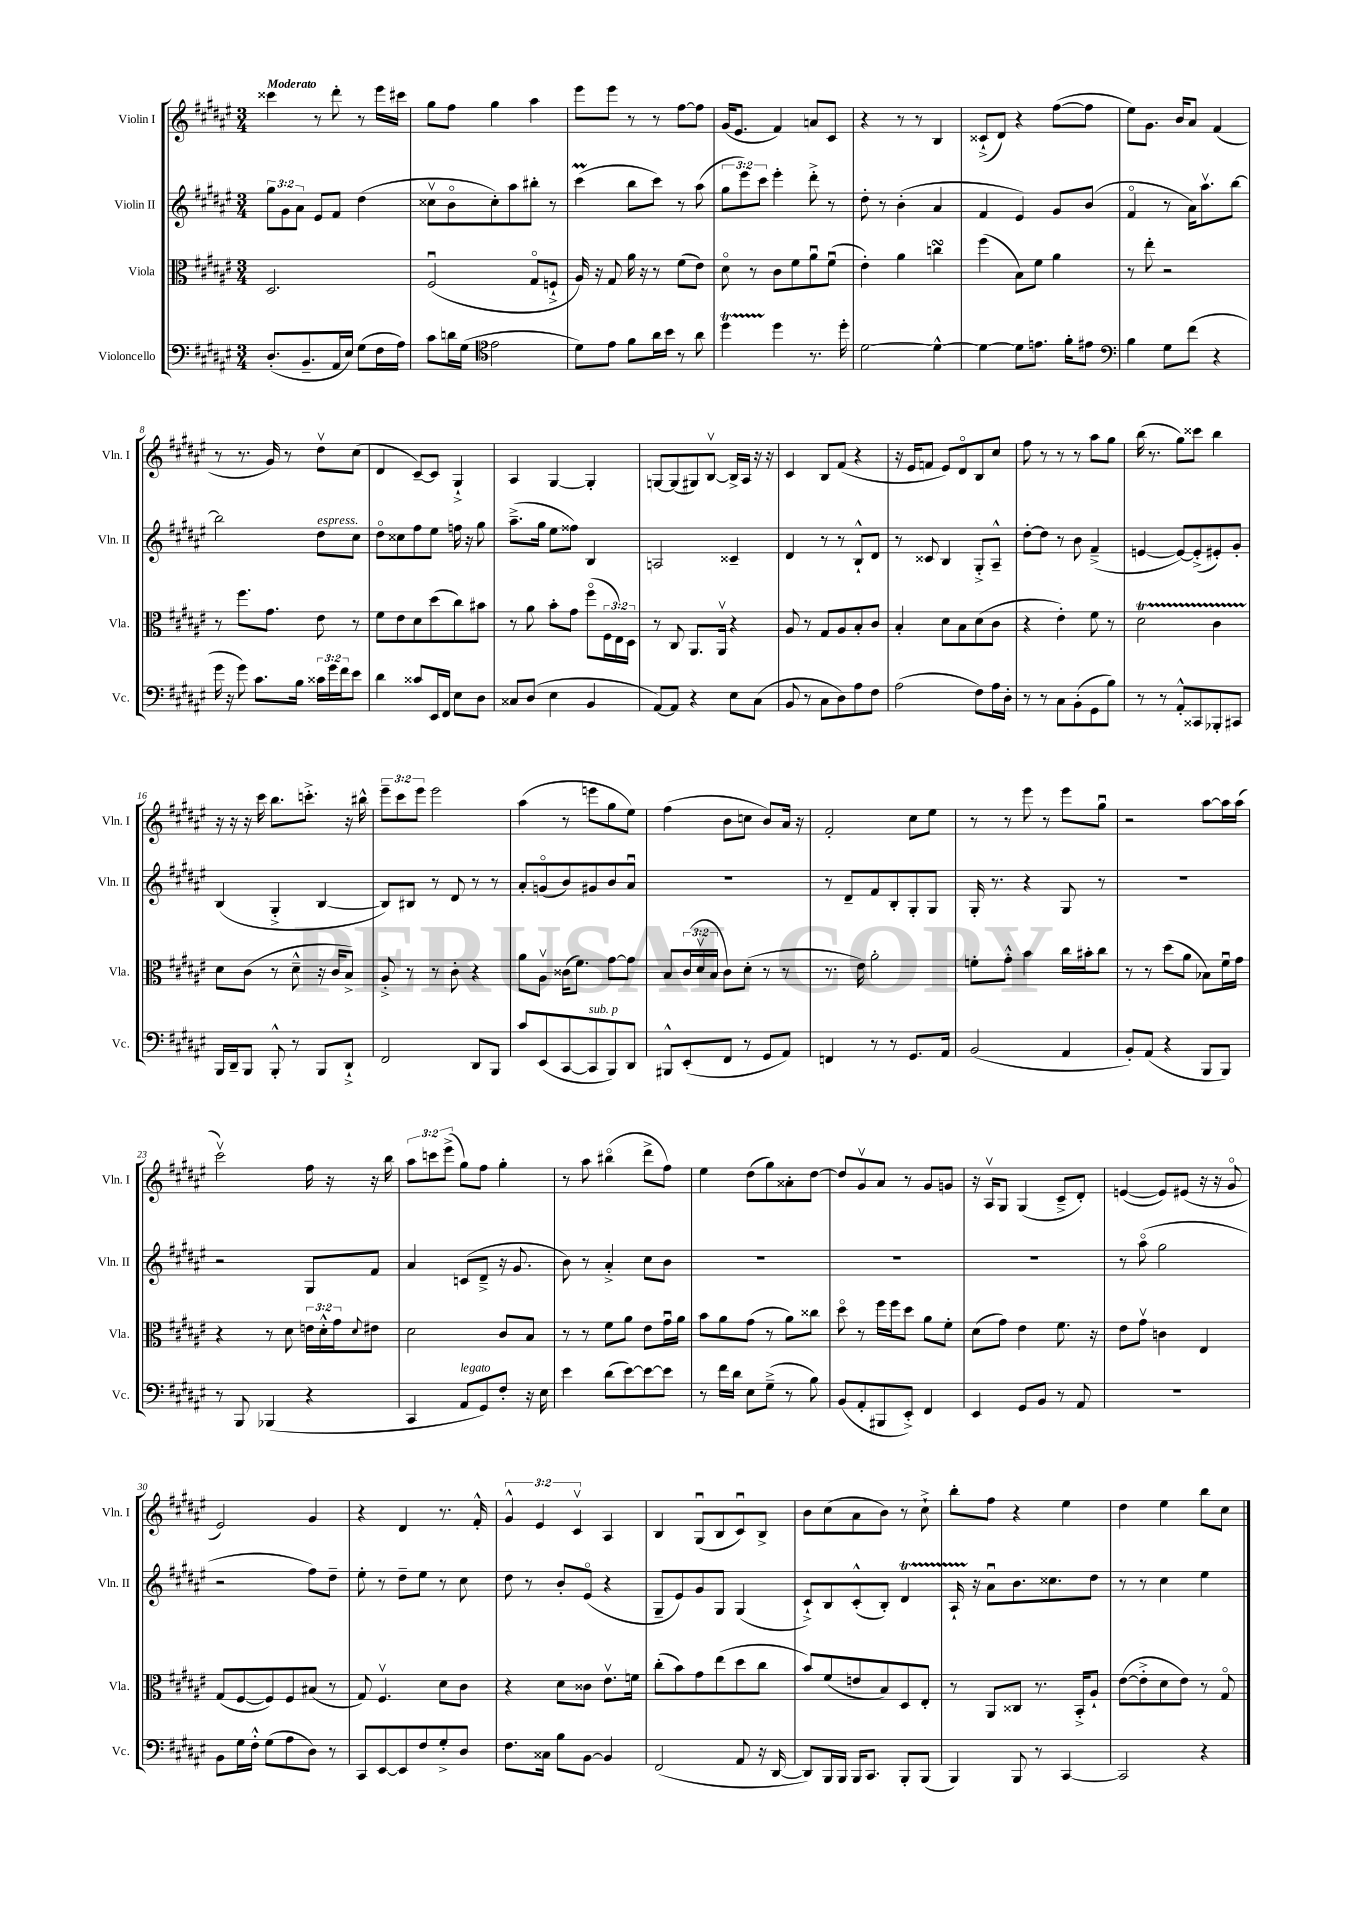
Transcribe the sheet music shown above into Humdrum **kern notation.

**kern	**kern	**kern	**kern
*staff4	*staff3	*staff2	*staff1
*clefF4	*clefC3	*clefG2	*clefG2
*k[f#c#g#d#a#e#]	*k[f#c#g#d#a#e#]	*k[f#c#g#d#a#e#]	*k[f#c#g#d#a#e#]
*M3/4	*M3/4	*M3/4	*M3/4
(8.D#'	2.D#	12gg#	4ccc##
.	.	12g#	.
.	.	12a#	.
8.BB~	.	.	.
.	.	8e#	8r
16AA#	.	8f#	8ddd#'
16E#)	.	.	.
(8G#	.	(4dd#	8r
16F#	.	.	16eee#
16A#)	.	.	16ccc#
=	=	=	=
8c#	(2F#u	8cc##v	8gg#
16d	.	8bo	8ff#
(16G#	.	.	.
*clefC4	*	*	*
2e#	.	8cc##')	4gg#
.	.	8aa#	.
.	8G#o	8bb#'	4aa#
.	8F`^	8r	.
=	=	=	=
8d#)	16A#)	(4ccc#	8eee#
.	16r	.	.
8e#	8G#	.	8eee#
8f#	16a#	8bb	8r
.	16r	.	.
16a#	8r	8ccc#)	8r
16b	.	.	.
8r	(8f#	8r	[8ff#
8a#	8e#)	(8aa#	8ff#]
=	=	=	=
4dd#	8d#o	12gg#	(16g#
.	.	.	8.e#
.	.	12eee#)	.
.	8r	.	.
.	.	12ccc#	.
4dd#	8c#	4eee#'	4f#)
.	8f#	.	.
8.r	8a#u	8ddd#'^	8a
.	(8f#u	8r	8c#
16dd#'	.	.	.
=	=	=	=
[2d#	4e#')	8dd#'	4r
.	.	8r	.
.	4a#	(4b'	8r
.	.	.	8r
4d#^^_	4cc	4a#	4B
=	=	=	=
4d#_	(4ff#	4f#	(8c##`^
.	.	.	8d#)
8d#]	8B)	4e#)	4r
8.e	8f#	.	.
.	4a#	8g#	([8ff#
16f#'	.	.	.
8e#	.	(8b	8ff#]
=	=	=	=
*clefF4	*	*	*
4B	8r	4f#o	8ee#)
.	8ee#'	.	8.g#
8G#	2r	8r	.
.	.	.	16b
(8f#	.	16a#)	8a#
.	.	8.aa#v	.
4r	.	.	(4f#
.	.	[8bb	.
=	=	=	=
16g#	8r	2bb]	8r
16r	.	.	.
8g#)	8.ff#	.	8.r
8.c#	.	.	.
.	8.g#	.	16g#)
.	.	.	8r
16B	.	.	.
24c##	8e#	8dd#	8dd#v
24g#	.	.	.
24f#	.	.	.
8e#	8r	8cc#	(8cc#
=	=	=	=
4d#	8f#	8dd#o	4d#
.	8e#	8cc##	.
8c##	8d#	8ff#	[8c#~)
16EE#	(8dd#	8ee#	8c#]
16FF#	.	.	.
8E#	8cc#)	16ff	4G#`^
.	.	16r	.
8D#	8b#	8gg#	.
=	=	=	=
8C##	8r	(8.aa#~^	4A#
(8D#	8a#	.	.
.	.	16gg#	.
4E#	8b'	8ee#	[4G#
.	8g#	8ff##)	.
4BB	(8ff#o	4B	4G#']
.	24F#	.	.
.	24E#)	.	.
.	24D#	.	.
=	=	=	=
[8AA#)	8r	2A	[8G
8AA#]	8C#	.	(8G]
4r	8.AA#	.	8G#)
.	.	.	[8Bv
.	16AA#v	.	.
8E#	4r	4c##~	16B^]
.	.	.	16A#
(8C#	.	.	16r
.	.	.	16r
=	=	=	=
8BB	8A#	4d#	4c#
8r	8r	.	.
8C#	8G#	8r	8B
8D#)	8A#	8r	(8f#
8A#	8B'	8B`^^	4r
8F#	8c#	8d#	.
=	=	=	=
(2A#	4B'	8r	16r
.	.	.	16e#
.	.	8c##	8f
.	8d#	4B	8e#)
.	8B	.	8d#o
8F#)	(8d#	8G#'^	8B
16A#	8c#	8A#~^^	8cc#
16D#'	.	.	.
=	=	=	=
8r	4r	[8dd#'	8ff#
8r	.	8dd#]	8r
8C#	4e#')	8r	8r
(8BB'	.	8b	8r
8GG#	8f#	(4f#~^	8aa#
8B)	8r	.	8gg#
=	=	=	=
8r	2d#	[4e	(16bb
.	.	.	8.r
8r	.	.	.
8AA#'^^	.	8e_)	8gg#)
8CC##	.	(8e'^]	8ccc##
8BBB-'	4c#	8e#')	4bb
8CC#	.	8g#'	.
=	=	=	=
16BBB	8d#	(4B	16r
16DD#~	.	.	16r
8BBB	(8c#	.	16r
.	.	.	16ccc#
8BBB'^^	8r	4G#'^	8.bb
8r	8d#~^^	.	.
.	.	.	8.ccc'^
8BBB	16r	[4B	.
.	16c#	.	.
8DD#`^	8B^)	.	16r
.	.	.	16bb#^^
=	=	=	=
2FF#	8A#'^	8B])	12eee#~
.	.	.	12ccc#
.	8r	8B#	.
.	.	.	12eee#
.	8r	8r	2eee#
.	8c#'	8d#	.
8DD#	4r	8r	.
8BBB	.	8r	.
=	=	=	=
8c#	8a#	8a#'	(4aa#
(8EE#	8A#v	(8go	.
[8CC#	(16c##	8b)	8r
.	8.f#)	.	.
8CC#]	.	8g#	8eee
8BBB)	[8g#	8b	8gg#
8DD#	8g#]	8a#u	8ee#)
=	=	=	=
8BBB#^^	8B	2.r	(4ff#
(8EE#'	(24c#	.	.
.	24d#v	.	.
.	24B	.	.
8FF#	8c#)	.	8b
8r	(8d#'	.	8cc
8GG#	8r	.	8b)
8AA#)	8r	.	16a#
.	.	.	16r
=	=	=	=
4FF	8.r	8r	2f#'
.	.	8d#~	.
.	16e#)	.	.
8r	2a#'	8f#	.
8r	.	8B'	.
8.GG#	.	8G#'	8cc#
.	.	8G#	8ee#
16AA#	.	.	.
=	=	=	=
(2BB	8f'	16G#'	8r
.	.	8.r	.
.	8g#'^^	.	8r
.	4b	4r	8eee#
.	.	.	8r
4AA#	16cc#	8G#	8eee#
.	16b#'	.	.
.	8cc#	8r	8gg#u
=	=	=	=
8BB')	8r	2.r	2r
(8AA#	8r	.	.
4r	(8dd#	.	.
.	8a#	.	.
8BBB	8B-)	.	[8aa#
8BBB)	16f#u	.	16aa#]
.	16g#	.	(16aa#
=	=	=	=
8r	4r	2r	2ccc#v)
8BBB	.	.	.
(4BBB-	8r	.	.
.	8d#	.	.
4r	24e	8G#	16ff#
.	24d#'^^	.	.
.	.	.	16r
.	24g#	.	.
.	8qqd#	.	.
.	8e#	8f#	16r
.	.	.	16bb
=	=	=	=
4CC#	2d#	4a#	12aa#
.	.	.	12ccc
.	.	.	(12eee#^
8AA#	.	(8c	8gg#)
8GG#)	.	8d#~^	8ff#
8F#'	8c#	16r	4gg#'
.	.	8.g#	.
16r	8B	.	.
16E#	.	.	.
=	=	=	=
4e#	8r	8b)	8r
.	8r	8r	8aa#
(8d#	8f#	4a#'^	(4bb#o
[8e#)	8a#	.	.
8e#_	8e#	8cc#	8ddd#^
8e#]	16g#u	8b	8ff#)
.	16a#	.	.
=	=	=	=
8r	8b	2.r	4ee#
16f#	8a#	.	.
16d#	.	.	.
8E#	(8g#	.	(8dd#
(8G#~^	8r	.	8gg#)
8r	8a#)	.	8a##'
8B)	8cc##	.	[8dd#
=	=	=	=
(8BB	8dd#o	2.r	8dd#]
8AA#'	8r	.	8g#v
8BBB#	16ff#	.	8a#
.	16ff#	.	.
8EE#'^)	8dd#	.	8r
4FF#	8a#	.	8g#
.	8f#'	.	8g
=	=	=	=
4EE#	(8d#	2.r	16r
.	.	.	16A#v
.	8g#)	.	8G#
8GG#	4e#	.	(4G#
8BB	.	.	.
8r	8.f#	.	8c#~^
8AA#	.	.	8d#')
.	16r	.	.
=	=	=	=
2.r	8e#	8r	([4e
.	8g#v	(8aa#o	.
.	4c	2gg#	8e])
.	.	.	(8e#
.	4E#	.	16r
.	.	.	16r
.	.	.	8g#o
=	=	=	=
8BB	(8G#	2r	2e#)
16G#	[8F#	.	.
16F#'^^	.	.	.
(8G#	8F#])	.	.
8A#	8F#	.	.
8D#)	(8B#	8ff#)	4g#
8r	8r	8dd#~	.
=	=	=	=
8CC#	8G#)	8ee#'	4r
[8EE#	4.F#v	8r	.
8EE#]	.	8dd#~	4d#
8F#	.	8ee#	.
8G#'^	8d#	8r	8.r
8D#	8c#	8cc#	.
.	.	.	16f#'^^
=	=	=	=
8.F#	4r	8dd#	6g#^^
.	.	8r	.
.	.	.	6e#
16C##	.	.	.
8B	8d#	8b'	.
.	.	.	6c#v
[8BB	8c##	(8e#o	.
4BB]	8.e#v	4r	4A#
.	16f	.	.
=	=	=	=
(2FF#	(8cc#'	8G#~	4B
.	8b)	8e#)	.
.	8g#	8g#	(8G#u
.	(8ee#	8G#	8B
8AA#	8dd#	(4G#	8c#u)
16r	8cc#	.	8B^
[16DD#	.	.	.
=	=	=	=
8DD#])	8b)	8c#`^)	8b
16BBB	(8f#	8B	(8cc#
16BBB	.	.	.
16BBB	8e	(8c#'^^	8a#
8.CC#	.	.	.
.	8B)	8B')	8b)
8BBB'	8D#	4d#	8r
(8BBB	8E#'	.	8cc#`^
=	=	=	=
4BBB)	8r	16A#`	8bb'
.	.	16r	.
.	8AA#	8a#u	8ff#
8BBB	8C##	8.b	4r
8r	8.r	.	.
.	.	8.cc##	.
[4CC#	.	.	4ee#
.	16BB'^	.	.
.	8A#`	8dd#	.
=	=	=	=
2CC#]	([8e#	8r	4dd#
.	8e#'^]	8r	.
.	8d#	4cc#	4ee#
.	8e#)	.	.
4r	8r	4ee#	8bb
.	8G#o	.	8cc#
==	==	==	==
*-	*-	*-	*-
